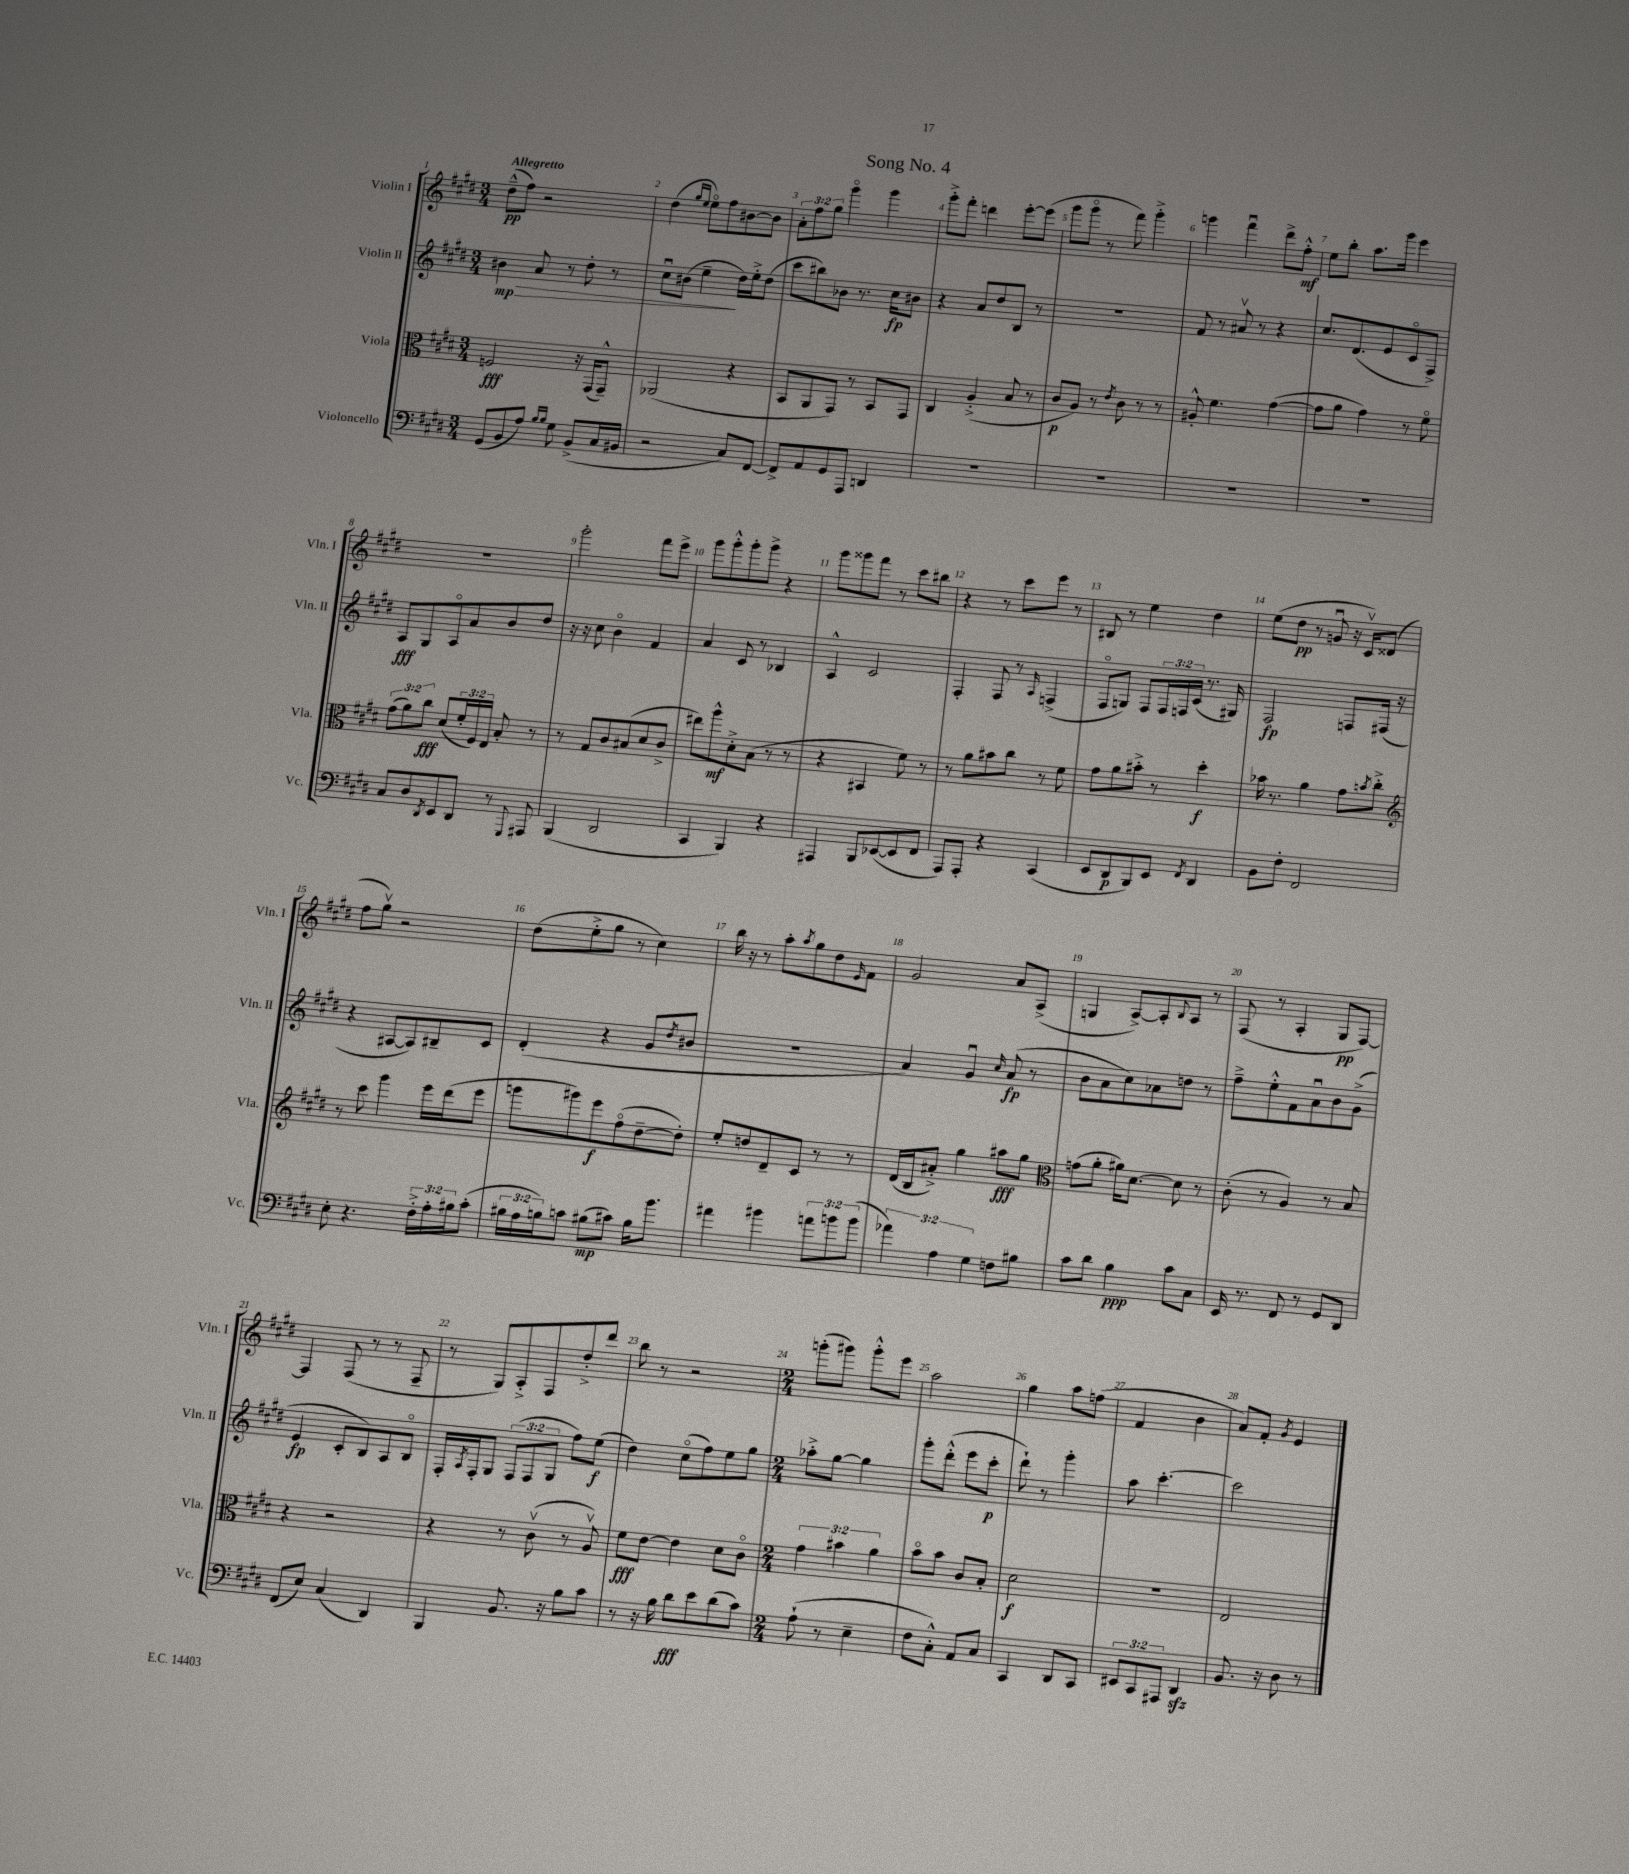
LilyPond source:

\header { title = "Song No. 4" }
<<
\new StaffGroup <<
\new Staff = "s0" \with { instrumentName = "Violin I" shortInstrumentName = "Vln. I" } {
    \clef treble \key e \major \numericTimeSignature \time 3/4 \override Staff.TupletNumber.text = #tuplet-number::calc-fraction-text \tempo "Allegretto"
    dis''8---^\pp( fis''8) r2 |
    dis''4( \grace { gis''16 e''16 } e''8\flageolet) fis''8 bis'8~ bis'8 |
    \tuplet 3/2 { a'8-. fis''8 gis''8 } gis'''4\flageolet gis'''4 |
    gis'''8-.-> fis'''8-. d'''4 e'''8~-. e'''8( |
    gis'''8 gis'''8\flageolet r8 fis'''8) gis'''4-.-> |
    g'''4 fis'''4\downbow dis'''8-> fis''8-.-^\mf |
    e''8 b''8-. a''8. gis'''16 e'''4 |
    R2. |
    gis'''2-. fis'''8 e'''8-> |
    gis'''8 gis'''8-.-^ gis'''8-. gis'''8-> r4 |
    gis'''8 gisis'''8 fis'''8 r8 cis'''8 bis''8 |
    r4 r8 cis'''8 e'''8 r8 |
    bis8 r8 e''4 dis''4 |
    e''8( dis''8\pp r8 g'8\downbow r16 cis'16\upbow) disis'8( |
    fis''8 gis''8\upbow) r2 |
    dis''8( e''8-.-> gis''8 r8 cis''4) |
    b''16 r16 r8 a''8-. \acciaccatura { a''8 } gis''8 dis''8 \grace { e'16 } fis'8 |
    gis'2 a'8 a8->( |
    g4 a8~->) a8-. \appoggiatura { b8 } a8 r8 |
    fis8( r8 a4-. gis8\pp fis8~) |
    fis4 fis8( r8 r8 fis8-- |
    r8 gis8) a8-.-> fis8 dis''8-.-> dis'''8 |
    b''8 r8 r2 |
    \numericTimeSignature \time 2/4 g'''8-.( gis'''8) gis'''8-.-^ e'''8 |
    a''2 |
    gis''4 a''8 f''8( |
    fis'4 b'4 |
    a'8) fis'8-. \acciaccatura { gis'8 } e'4 \bar "|." |
}
\new Staff = "s1" \with { instrumentName = "Violin II" shortInstrumentName = "Vln. II" } {
    \clef treble \key e \major \numericTimeSignature \time 3/4 \override Staff.TupletNumber.text = #tuplet-number::calc-fraction-text
    bis'4\mp\> a'8 r8 dis''8-. r8 |
    cis''8\downbow bis'8( e''4--\! dis''16) e''16-.-> dis''8( |
    cis'''8 bis''8) bes'8 r8. cis''16\fp bis'8 |
    r4 a'8 dis''8 b8 r8 |
    R2. |
    fis'8 r8 ais'8\upbow r8 r4 |
    cis''8. dis'8.( e'8 cis'8\flageolet fis8->) |
    a8\fff gis8 a8\flageolet a'8 b'8 dis''8 |
    r16 r16 cis''8 b'4\flageolet fis'4 |
    a'4 cis'8 r8 bes4 |
    a4-^ cis'2 |
    fis4-. fis8 r8 \grace { a16 } f4->( |
    fis8\flageolet g8) fis8 \tuplet 3/2 { fis16 f16 cis'16( } r8. gis16) |
    fis2\fp f8 fis16( r16 |
    r4 ais8~ ais8) bis8-- cis'8 |
    dis'4-.( r4 gis'8 \acciaccatura { dis''8 } bis'8 |
    R2. |
    a'4) gis'4\downbow \grace { cis''16 } a'8\fp( r8 |
    b'8 a'8 cis''8) aes'8 d''8 r8 |
    fis''8---> e''8-.-^ fis'8 a'8\downbow b'8 gis'8->( |
    e'4\fp cis'8-. b8) a8 b8\flageolet |
    fis16-. \acciaccatura { a8 } fis16-. gis8 \tuplet 3/2 { fis8( fis8 gis8 } fis''8) e''8\f( |
    dis''4) cis''8\flageolet( fis''8) e''8 gis''8 |
    \numericTimeSignature \time 2/4 aes''8-.-> gis''8~ gis''4 |
    gis'''8-. dis'''8-.-^( e'''8 cis'''8-.\p |
    dis'''8-!) r8 gis'''4-. |
    a''8 cis'''4.~-. |
    cis'''2 \bar "|." |
}
\new Staff = "s2" \with { instrumentName = "Viola" shortInstrumentName = "Vla." } {
    \clef alto \key e \major \numericTimeSignature \time 3/4 \override Staff.TupletNumber.text = #tuplet-number::calc-fraction-text
    f2\fff r16 gis,16( gis,8---^) |
    aes,2( r4 |
    b,8 a,8 gis,8) r8 b,8 gis,8 |
    cis4 a4-.->( b8 r8 |
    cis'8\p a8) r8 \acciaccatura { e'8 } cis'8 r8 r8 |
    ais8-.-^ fis'4. gis'4~( |
    gis'8 a'8 gis'4) r8 fis'8\flageolet |
    \tuplet 3/2 { gis'8( a'8) cis''8\fff } dis'8( \tuplet 3/2 { fis'16-. fis16) e16 } b8-. r8 |
    r8 gis8 cis'8 bis8( dis'8 cis'8-> |
    eis''8) a''8-^\mf dis'8-.-> b8( r8 r8 |
    r4 bis,4 fis'8) r8 |
    r8 a'8 bis'8 cis''8 r8 fis'8 |
    gis'8 a'8 bis'8-.-> r8 dis''4-.\f |
    bes'16 r8. a'4 gis'8 \acciaccatura { b'8 } cis''8-.-> |
    \clef treble r8 cis'''8 gis'''4 e'''16 dis'''16( e'''8 |
    g'''8 gis'''8) e'''8\f fis''8\flageolet( dis''8~-- dis''8-.) |
    e''8-. d''8 dis'8-- cis'8 r8 r8 |
    dis'16( b16 ais'8-.->) gis''4 ais''8\fff gis''8 |
    \clef alto g'8( a'8-. ais'16) dis'8.~ dis'8 r8 |
    cis'8-.( r8 a4) r8 b8 |
    r4 r2 |
    r4 r8 cis'8\upbow( r8 a8\upbow) |
    fis'8\fff e'8~ e'4 dis'8 cis'8\flageolet |
    \numericTimeSignature \time 2/4 \tuplet 3/2 { gis'4 bis'4 a'4 } |
    b'8\flageolet b'8 cis'8 b8-. |
    dis'2\f |
    r2 |
    e2 \bar "|." |
}
\new Staff = "s3" \with { instrumentName = "Violoncello" shortInstrumentName = "Vc." } {
    \clef bass \key e \major \numericTimeSignature \time 3/4 \override Staff.TupletNumber.text = #tuplet-number::calc-fraction-text
    gis,8( b,8 a8) \grace { b16 b16 } gis8 b,8->( cis16 bis,16 |
    r2 cis8) fis,8~ |
    fis,8-> a,8 gis,8 a,,8 d,4 |
    R2. |
    R2. |
    R2. |
    R2. |
    cis8 dis8 \acciaccatura { dis,8 } e,8 dis,8 r8 \appoggiatura { gis,,8 } ais,,8 |
    b,,4( dis,2 |
    cis,4 b,,4) r4 |
    ais,,4 b,,8 ees,8~( ees,8 fis,8 |
    a,,8) a,,8-. r4 cis,4( |
    e,8 dis,8\p b,,8) e,8 \acciaccatura { fis,8 } dis,4 |
    b,8 fis8-. fis,2 |
    e8-. r4. \tuplet 3/2 { fis16-.-> a16-. bis16 } cis'8-.( |
    \tuplet 3/2 { bis16 a16 b16) } c'8 bis8\mp( cis'8) bis16 b'8. |
    ais'4 bis'4 \tuplet 3/2 { a'8 b'8 b'8( } |
    \tuplet 3/2 { aes'4) a4 gis4 } f8 bis8 |
    cis'8 dis'8 b4\ppp cis'8 cis8 |
    e,16 r8. fis,8 r8 gis,8 dis,8 |
    fis,8( e8) cis4( dis,4) |
    b,,4 b,8. r16 b8 cis'8 |
    r8 r16 b16 dis'8\fff e'8 dis'8( cis'8) |
    \numericTimeSignature \time 2/4 a8-!( r8 e4-- |
    fis8 cis8-.-^) a,8 cis8 |
    cis,4 dis,8 cis,8 |
    \tuplet 3/2 { eis,8 cis,8 ais,,8 } dis,4\sfz |
    b,8. r16 dis8 r8 \bar "|." |
}
>>
>>
\layout { \context { \Score \override BarNumber.break-visibility = ##(#f #t #t) barNumberVisibility = #all-bar-numbers-visible } }
